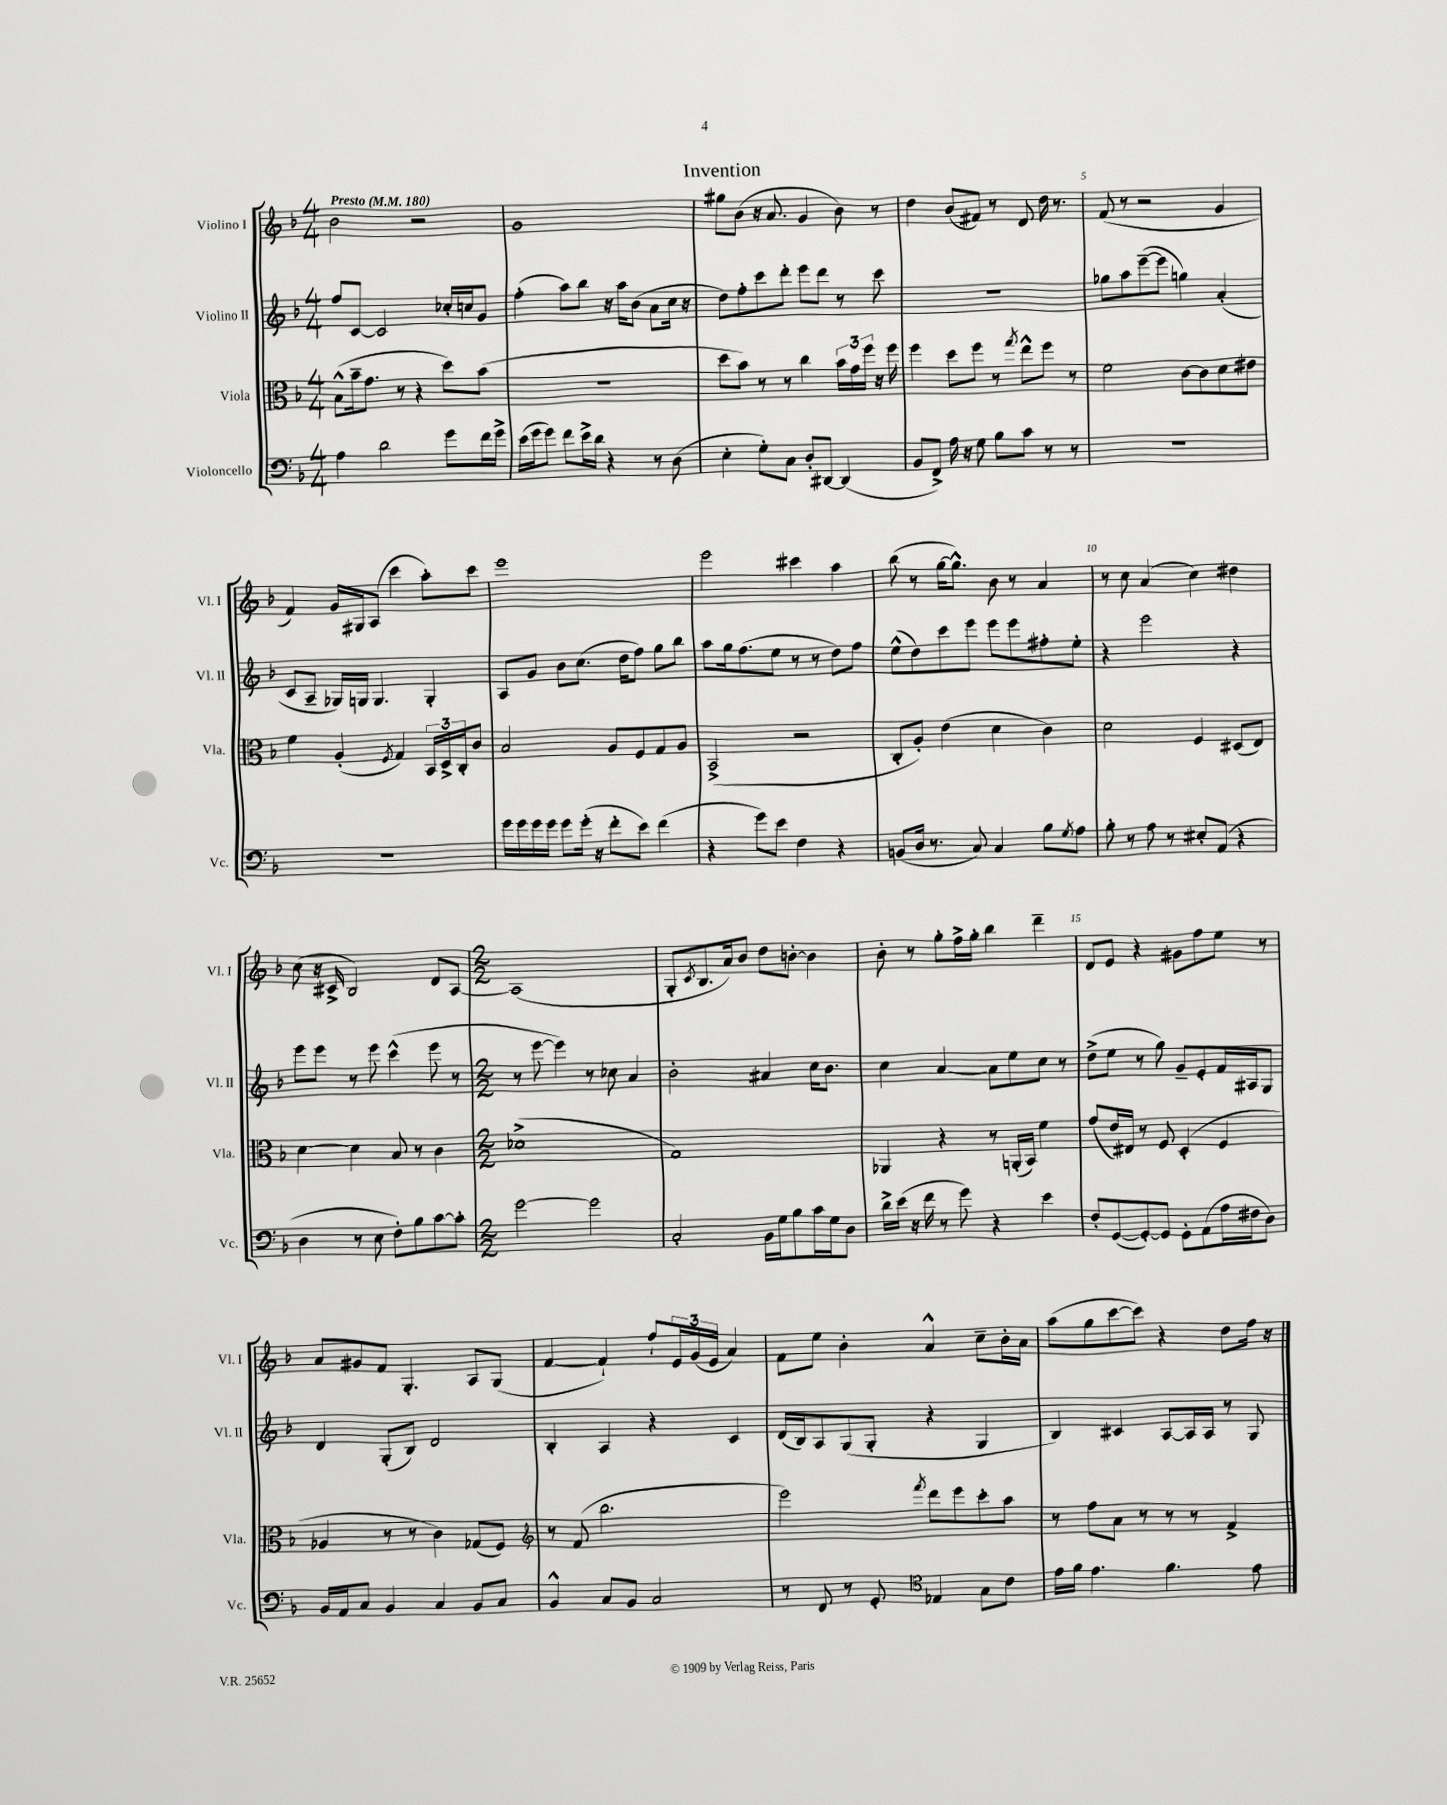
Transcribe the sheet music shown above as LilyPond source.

\header { title = "Invention" }
<<
\new StaffGroup <<
\new Staff = "s0" \with { instrumentName = "Violino I" shortInstrumentName = "Vl. I" } {
    \clef treble \key f \major \numericTimeSignature \time 4/4 \tempo "Presto" 4 = 180
    bes'2 r2 |
    g'1 |
    gis''8 bes'8( r16 a'8. g'4 bes'8) r8 |
    d''4 bes'8( fis'8) r8 d'8 d''16 r8. |
    f'8( r8 r2 g'4 |
    f'4) g'16 gis16 a8( c'''4 a''8-.) c'''8 |
    e'''1 |
    e'''2 cis'''4 a''4 |
    bes''8( r8 g''16~ g''8.-^) bes'8 r8 a'4 |
    r8 c''8 a'4( c''4) dis''4 |
    c''8( r16 cis'16-> bes2) d'8 a8~ |
    \numericTimeSignature \time 2/2 a1( |
    g8-. \acciaccatura { c'8 } bes8. a'16) bes'8 d''8 b'8~-. b'4 |
    bes'8-. r8 g''8-. f''16-> g''16-. bes''4 d'''4-- |
    d'8 e'8 r4 gis'8 f''8 e''8 r8 |
    a'8 gis'8 f'8 g4.-. a8 g8( |
    f'4~ f'4-!) f''8-! \tuplet 3/2 { e'16 g'16( e'16 } a'4) |
    f'8 e''8 bes'4-. a'4-^ c''8-- bes'16-. a'16 |
    a''8( g''8 c'''8~ c'''8) r4 d''8 f''16 r16 \bar "|." |
}
\new Staff = "s1" \with { instrumentName = "Violino II" shortInstrumentName = "Vl. II" } {
    \clef treble \key f \major \numericTimeSignature \time 4/4
    f''8 c'8~ c'2 ces''16-. c''16 g'8 |
    f''4-.( a''8) bes''8 r16 a''16 bes'8( a'8 c''16 r16 |
    d''8) f''8-. c'''8 d'''8-. e'''8 d'''8 r8 c'''8 |
    R1 |
    ges''8 a''8 e'''8~--( e'''8 g''4) a'4-.( |
    c'8 a8-- ges16) g16 g4. g4-. |
    a8 g'8 bes'8 c''8.( d''16 f''8) g''8 bes''8 |
    a''8 g''16 f''8.( e''8 r8 r8 d''8) f''8 |
    e''8-^( d''8) c'''8 e'''8 e'''8 e'''8 fis''8-. e''8-. |
    r4 e'''2 r4 |
    e'''8 e'''8 r8 e'''8 c'''4-^( e'''8 r8 |
    \numericTimeSignature \time 2/2 r8 e'''8~ e'''4) r8 ces''8 a'4 |
    bes'2-. ais'4 c''16 bes'8. |
    c''4 a'4~ a'8 e''8 c''8 r8 |
    d''8->( e''8 r8 g''8) g'8-- e'8-. f'16 ais16 g8 |
    d'4 g8-.( bes8) d'2 |
    bes4-. a4 r4 c'4 |
    d'16( bes16) a8 g8( g8-. r4 g4 |
    bes4) cis'4 a8~ a16 a16 r8 g8 \bar "|." |
}
\new Staff = "s2" \with { instrumentName = "Viola" shortInstrumentName = "Vla." } {
    \clef alto \key f \major \numericTimeSignature \time 4/4
    bes8-^( bes'16-- g'8. r8 r4 d''8) bes'8( |
    R1 |
    d''8 bes'8) r8 r8 c''4 \tuplet 3/2 { bes'16 g'16 f''16 } r16 f''16 |
    f''4 d''8 f''8 r8 \acciaccatura { g''8 } e''8-^ f''8 r8 |
    f'2 c'8~ c'8 d'8 eis'8 |
    f'4 a4-.( \acciaccatura { f8 } g4) \tuplet 3/2 { bes,16 d16-> c16-. } c'8 |
    bes2 a8 f8 g8 a8 |
    bes,2->( r2 |
    c8-. a8-.) e'4( d'4 c'4) |
    d'2 f4 dis8( e8) |
    d'4~ d'4 bes8 r8 c'4 |
    \numericTimeSignature \time 2/2 des'1->( |
    g1) |
    aes,4 r4 r8 a,16-.( bes,16) f'4 |
    g'8( e'16) eis16 r8 f8 d4-.( f4 |
    aes4 r8 r8 c'4) ges8( f8) |
    \clef treble r8 f'8( bes''2. |
    e'''2) \acciaccatura { f'''8 } d'''8 e'''8 c'''8-. a''8 |
    r8 f''8 a'8 r8 r8 r8 f'4-> \bar "|." |
}
\new Staff = "s3" \with { instrumentName = "Violoncello" shortInstrumentName = "Vc." } {
    \clef bass \key f \major \numericTimeSignature \time 4/4
    a4 d'2 g'8 f'16 g'16-> |
    e'16( g'16 g'8) f'8 e'16-> d'16 r4 r8 d8( |
    e4-. g8-.) c8 d8-. dis,8~ dis,4( |
    bes,8 f,8->) a16 r16 g8 bes8 c'8 r8 r8 |
    R1 |
    R1 |
    g'16 g'16 g'16 g'16 g'8 g'16-.( r16 f'8-. e'8) f'4( |
    r4 g'8) e'8 f4 r4 |
    b,8( d16 r8. c8) c4 bes8 \acciaccatura { g8 } a8 |
    bes8-. r8 a8 r8 eis8-. a,8( r4 |
    d4 r8 e8 f8-.) bes8 c'8~ c'8-. |
    \numericTimeSignature \time 2/2 g'2~ g'2 |
    c2-. bes,16 g16 bes8 c'16 g16 d8 |
    d'16-> e'16( r16 f'16 r8 g'8) r4 e'4 |
    f8-. g,8~( g,8~-.) g,8 g,8-. a,8( a16 fis16 d8) |
    bes,16 a,16 c8 bes,4 c4 bes,8 c8 |
    bes,4-^ c8 bes,8 c2 |
    r8 f,8 r8 g,8-. \clef tenor ees4 g8 c'8 |
    e'16 f'16 e'4. f'4. e'8 \bar "|." |
}
>>
>>
\layout { \context { \Score \override BarNumber.break-visibility = ##(#f #t #t) barNumberVisibility = #(every-nth-bar-number-visible 5) } }
